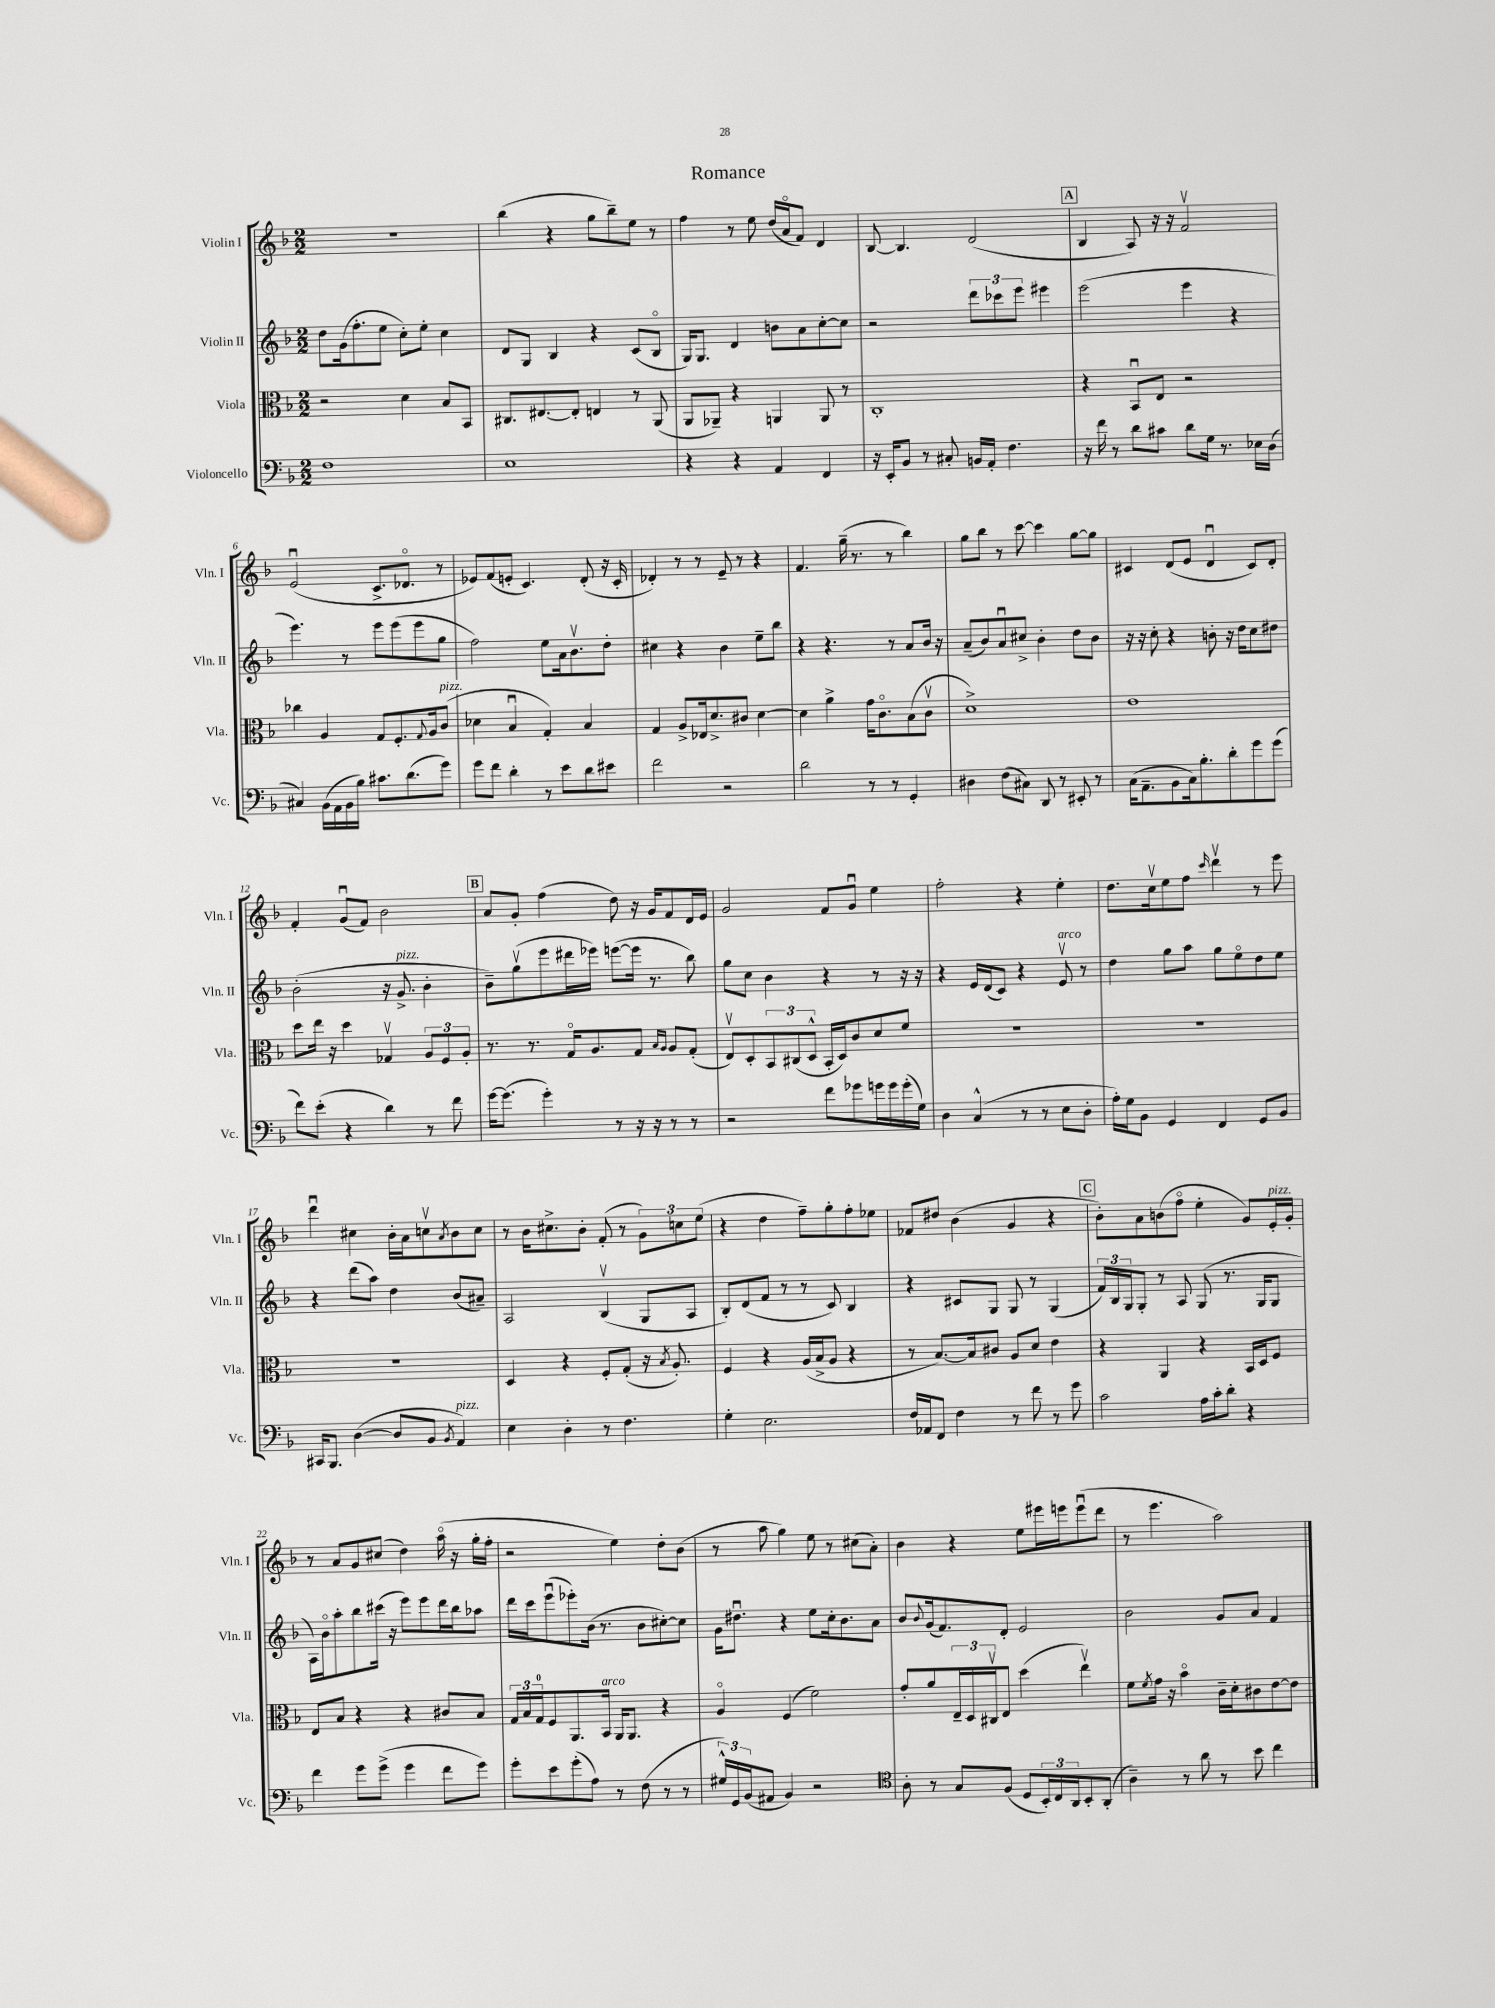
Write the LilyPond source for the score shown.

\header { title = "Romance" }
<<
\new StaffGroup <<
\new Staff = "s0" \with { instrumentName = "Violin I" shortInstrumentName = "Vln. I" } {
    \clef treble \key f \major \numericTimeSignature \time 2/2
    R1 |
    bes''4( r4 g''8 bes''8--) e''8 r8 |
    f''4 r8 e''8 d''16( a'16\flageolet f'8) d'4 |
    bes8~ bes4. d'2( |
    \mark \markup { \box "A" } bes4 a8) r16 r16 f'2\upbow |
    e'2\downbow( c'8.-> des'8.\flageolet r8 |
    ees'8) f'8( e'8-. c'4.) d'8-.( r16 c'16-. |
    des'4-.) r8 r8 e'8-- r8 r4 |
    f'4. g''16--( r8. r8 bes''4) |
    g''8 bes''8 r8 c'''8~ c'''4 g''8~ g''8 |
    cis'4 d'8( e'8 d'4\downbow cis'8) d'8-. |
    f'4-. g'8\downbow( f'8) bes'2 |
    \mark \markup { \box "B" } a'8 g'8-. f''4( d''8) r16 g'16 f'8 d'16 e'16 |
    g'2 f'8 g'8\downbow e''4 |
    f''2-. r4 e''4-. |
    d''8. c''16\upbow e''8 f''8 \grace { c'''16 } d'''4\upbow r8 e'''8 |
    d'''4\downbow cis''4 bes'16-. a'16 c''8\upbow \acciaccatura { a'8 } bes'8 c''8 |
    r8 bes'16 cis''8.-> bes'8-. f'8-.( r8 \tuplet 3/2 { g'8) c''8 e''8( } |
    r4 d''4 f''8--) g''8-. f''8-. ees''8 |
    fes'8 dis''8 bes'4( g'4 r4 |
    \mark \markup { \box "C" } bes'8-.) a'8 b'8( f''8\flageolet e''4-. g'8) e'16-.^\markup { \italic "pizz." } g'16-. |
    r8 a'8 g'8 cis''8( d''4) a''16\flageolet( r16 g''16-. f''16-. |
    r2 e''4) d''8-. bes'8( |
    r8 a''8 g''4) e''8 r8 cis''8( a'8-.) |
    bes'4 r4 e''8 eis'''16 e'''16 e'''8\downbow( d'''8 |
    r8 e'''4. a''2) \bar "|." |
}
\new Staff = "s1" \with { instrumentName = "Violin II" shortInstrumentName = "Vln. II" } {
    \clef treble \key f \major \numericTimeSignature \time 2/2
    d''8 g'16( f''8.-. e''8 c''8-.) e''8-. c''4 |
    d'8 g8 bes4 r4 c'8( bes8\flageolet |
    g16) g8. d'4 b'8 a'8 c''8~-. c''8 |
    r2 \tuplet 3/2 { d'''8 ces'''8 e'''8 } eis'''4 |
    \mark \markup { \box "A" } e'''2( e'''4 r4 |
    e'''4.) r8 e'''8 e'''8( e'''8 g''8 |
    f''2) e''8 a'16 bes'8.\upbow d''8-. |
    cis''4 r4 bes'4 e''8-- bes''8 |
    r4 r4. r8 a'8 bes'16 r16 |
    a'8--( bes'8) a'8\downbow cis''8-> bes'4-. d''8 bes'8 |
    r16 r16 c''8-. r4 b'8-. r16 d''16 c''8 dis''8 |
    bes'2-.( r16 g'8.->^\markup { \italic "pizz." } bes'4-. |
    \mark \markup { \box "B" } bes'8--) g''8\upbow( e'''8 dis'''16 ees'''16) e'''8~( e'''16 r8. bes''8) |
    g''8 c''8 bes'4 r4 r8 r16 r16 |
    r4 e'16 d'16( c'8) r4 e'8\upbow^\markup { \italic "arco" } r8 |
    d''4 g''8 a''8 g''8 e''8\flageolet d''8 e''8 |
    r4 d'''8( a''8) d''4 bes'8( ais'8--) |
    a2 bes4\upbow( g8 a8 |
    bes8-.) d'8( f'8 r8 r8 c'8) bes4 |
    r4 cis'8 g8 g8 r8 g4( |
    \mark \markup { \box "C" } \tuplet 3/2 { f'16) bes16 g16 } g8-. r8 a8 g8( r8. g16 g8 |
    a16) bes'16\flageolet a''8-. bes''8 cis'''16( r16 e'''8) e'''8 d'''16 bes''16 aes''8 |
    d'''16 c'''16 e'''8\downbow( ees'''8-.) bes'16( r8. bes'8 cis''8~-.) cis''8 |
    g'16 dis''8.\downbow r4 e''8 c''16-. bes'8. a'8 |
    bes'8 \appoggiatura { bes'8 } g'16( f'8.) d'8-. e'2 |
    bes'2 g'8 a'8 f'4 \bar "|." |
}
\new Staff = "s2" \with { instrumentName = "Viola" shortInstrumentName = "Vla." } {
    \clef alto \key f \major \numericTimeSignature \time 2/2
    r2 d'4 bes8 bes,8 |
    cis8. eis8.~ eis8-. e4 r8 a,8( |
    a,8 aes,8--) r4 a,4 a,8 r8 |
    c1-. |
    \mark \markup { \box "A" } r4 bes,8\downbow e8 r2 |
    ces''4 a4 g8 f8.-. \appoggiatura { g8 } a16 c'8^\markup { \italic "pizz." }( |
    des'4 bes4\downbow g4-.) bes4 |
    g4 a8-> ees16 d'8.-> cis'8 d'4~ |
    d'4 a'4-> g'16 c'8.\flageolet bes8( c'8\upbow |
    d'1->) |
    e'1 |
    d''8 e''16 r16 d''4 ges4\upbow \tuplet 3/2 { a8 f8 a8-. } |
    \mark \markup { \box "B" } r8. r8. g16\flageolet a8. g8 \grace { bes16 a16 } a8 g8-.( |
    e8\upbow) d8-. \tuplet 3/2 { bes,8 cis8( d8-^ } bes,16-. d16) c'8 d'8 f'8 |
    R1 |
    R1 |
    R1 |
    d4 r4 f8-. g8-.( r16 \acciaccatura { bes8 } a8.-.) |
    f4 r4 a16( bes16-> a8 r4 |
    r8 bes8.~) bes16 cis'8 a8 d'8 e'4 |
    \mark \markup { \box "C" } r4 a,4 r4 bes,16 d16 f8 |
    e8 bes8 r4 r4 cis'8 bes8 |
    \tuplet 3/2 { g16 bes16 g16-0 } f8 a,8. bes,16^\markup { \italic "arco" } a,16 a,8. r4 |
    a4\flageolet f4( f'2) |
    g'8-. a'8 \tuplet 3/2 { e16-- d16 cis16\upbow } e8 d''4( e''4\upbow) |
    f'8 \acciaccatura { f'8 } g'16 r16 bes'4\flageolet c'16-- d'16-. cis'8 e'8~ e'8 \bar "|." |
}
\new Staff = "s3" \with { instrumentName = "Violoncello" shortInstrumentName = "Vc." } {
    \clef bass \key f \major \numericTimeSignature \time 2/2
    f1 |
    e1 |
    r4 r4 a,4 f,4 |
    r16 e,16-. bes,8 r8 cis8-. b,16 a,16-. f4. |
    \mark \markup { \box "A" } r16 f'16 r8 d'8 cis'8 d'8 g16 r8. ees16 d16( |
    cis4) bes,16( a,16 bes,16 bes16) cis'8. d'8.( g'8) |
    g'8 f'8 d'4-. r8 e'8 d'8 eis'8 |
    f'2 r2 |
    d'2 r8 r8 g,4-. |
    dis4 f8( cis8) d,8 r8 eis,8-. r8 |
    c16( a,8.-- bes,8 c16) bes8.-. d'8-. g'8 g'8( |
    f'8) e'8-.( r4 d'4) r8 f'8 |
    \mark \markup { \box "B" } g'16~ g'8.( g'4-.) r8 r16 r16 r8 r8 |
    r2 f'8 ges'8 g'16 g'16 g'16-.( g16) |
    d4 c4-^( r8 r8 e8 d8-. |
    a16-.) g16 bes,8 g,4 f,4 g,8 bes,8 |
    cis,16 bes,,8. d4~( d8 bes,8 \acciaccatura { bes,8 } a,4^\markup { \italic "pizz." }) |
    e4 d4-. r8 f4. |
    g4-. e2. |
    f16 aes,16 f,8 f4 r8 f'8 r8 g'8 |
    \mark \markup { \box "C" } c'2 a16 c'16-. d'8-. r4 |
    f'4 g'8 g'8->( g'4 f'8 g'8) |
    g'8-. e'8 g'8-.( a8) r8 f8( r8 r8 |
    \tuplet 3/2 { gis16-^) g,16 bes,16( } ais,8 bes,4) r2 |
    \clef tenor a8-. r8 g8 f8( d8 \tuplet 3/2 { bes,16-.) c16 a,16 } bes,8-. a,8-.( |
    a4--) r8 a'8 r8 bes'8 c''4 \bar "|." |
}
>>
>>
